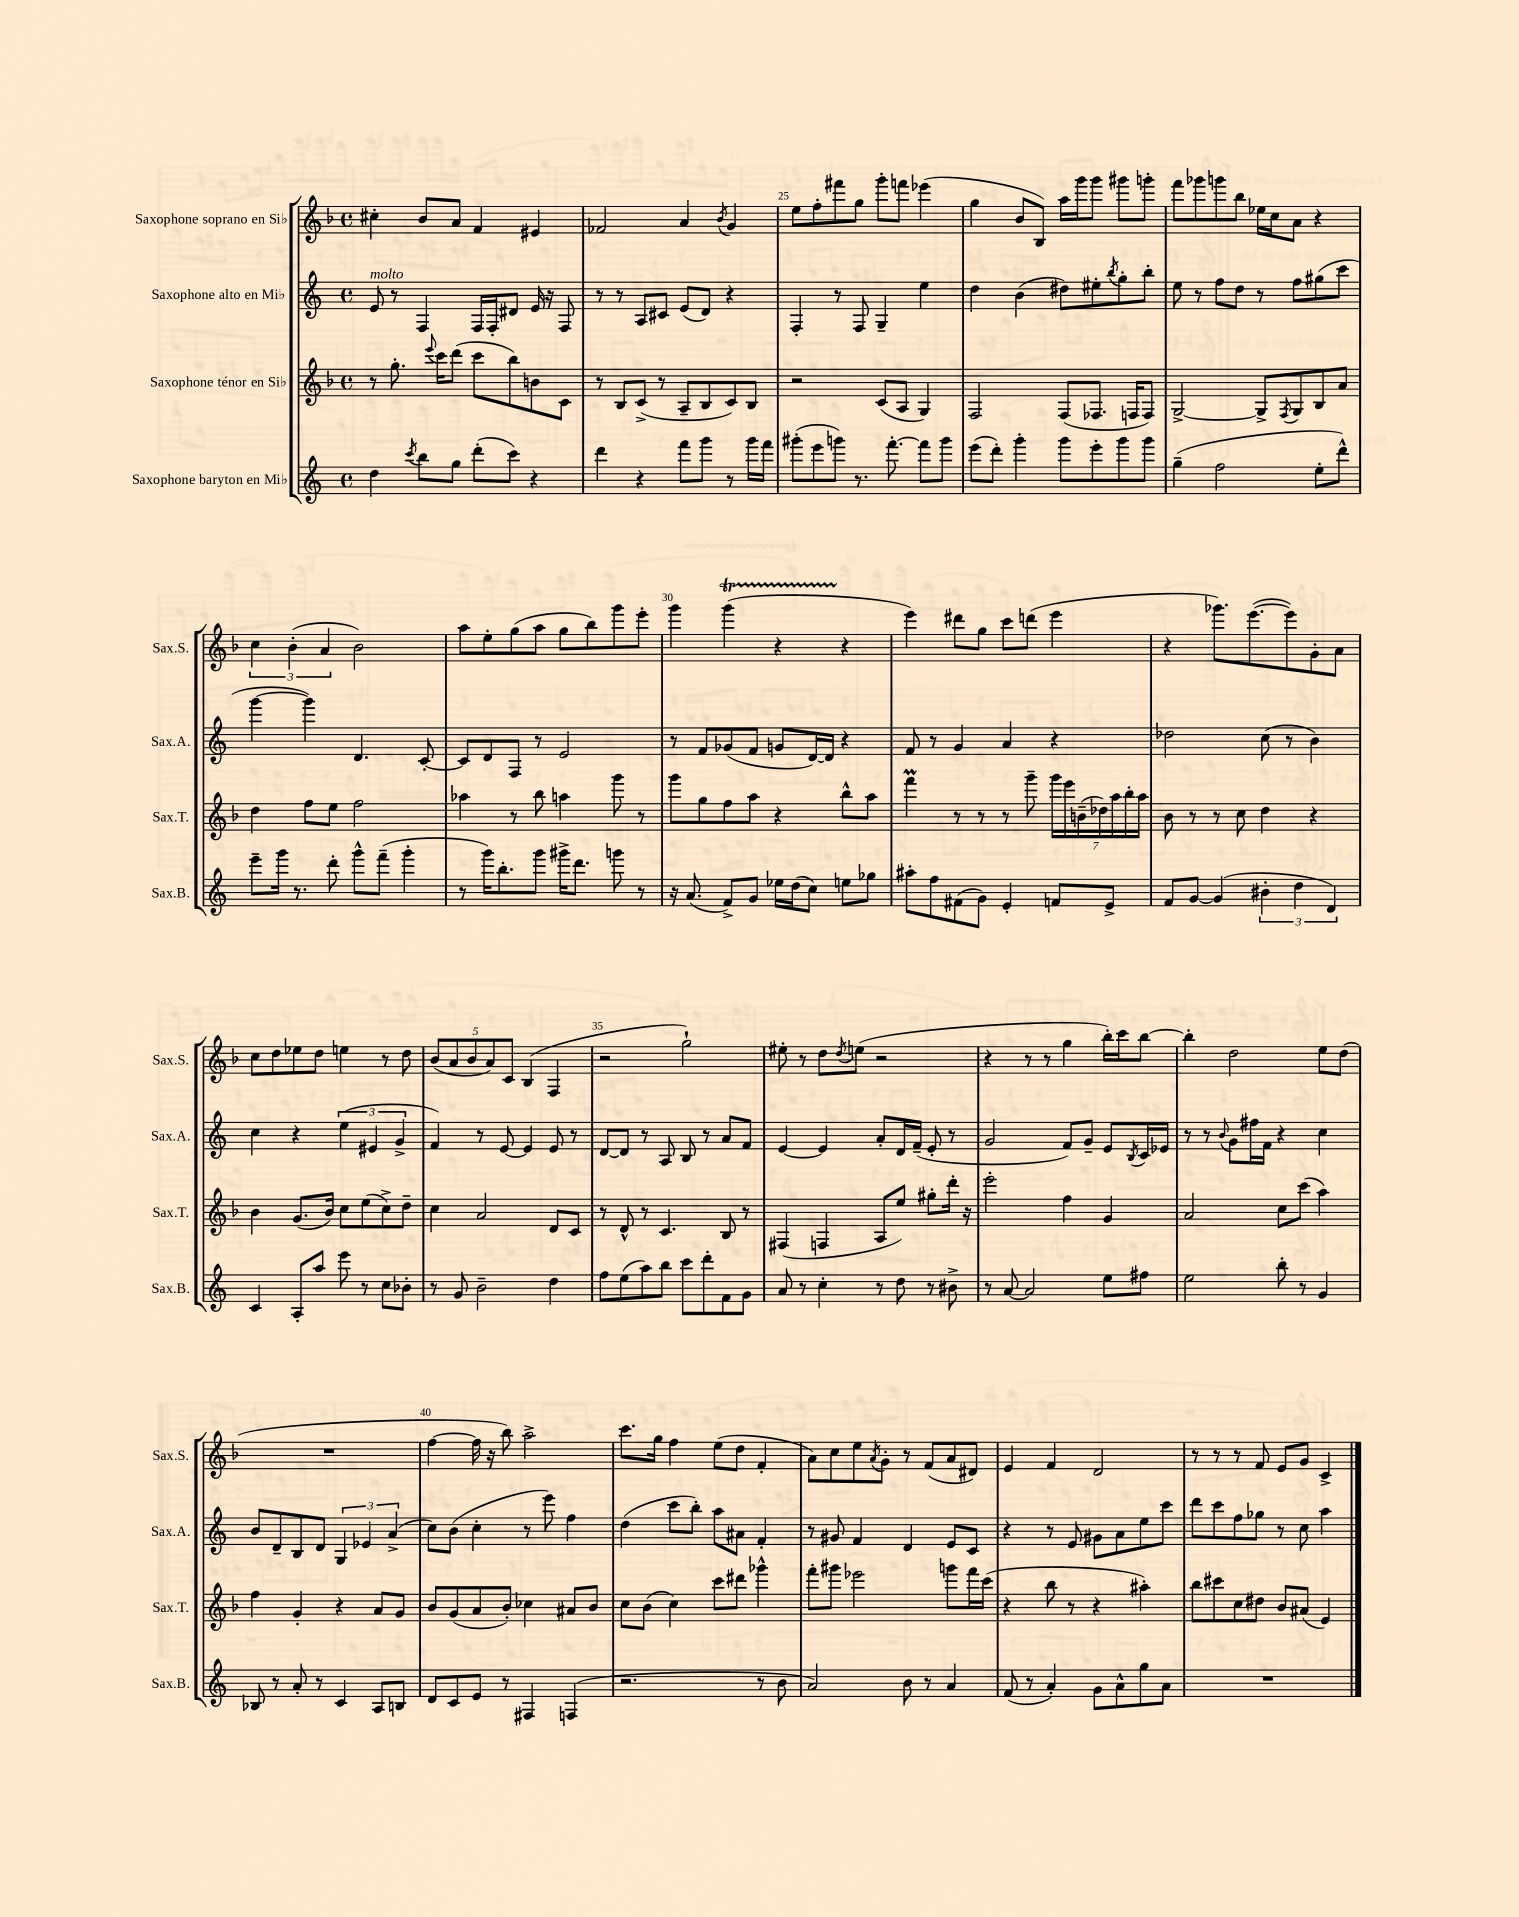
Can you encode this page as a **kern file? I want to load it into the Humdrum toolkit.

**kern	**kern	**kern	**kern
*part4	*part3	*part2	*part1
*staff4	*staff3	*staff2	*staff1
*I"Saxophone baryton en Mi♭	*I"Saxophone ténor en Si♭	*I"Saxophone alto en Mi♭	*I"Saxophone soprano en Si♭
*I'Sax.B.	*I'Sax.T.	*I'Sax.A.	*I'Sax.S.
*clefG2	*clefG2	*clefG2	*clefG2
*k[]	*k[b-]	*k[]	*k[b-]
*M4/4	*M4/4	*M4/4	*M4/4
*met(c)	*met(c)	*met(c)	*met(c)
=23	=23	=23	=23
!	!	!LO:TX:a:i:t=molto	!
4dd\	8r	8e/	4cc#X'\
.	8.gg'\	8r	.
8qccc/	.	.	.
8bb\L	.	4F/	8b-/L
.	8qqeee/	.	.
.	16ccc\KL	.	.
8gg\J	(8ddd\J	.	8a/J
(8ddd'\L	8ccc\L	16F/LL	4f/
.	.	16F'/J	.
8ccc\J)	8bb-\)	8d#X/J	.
4r	8bn\	16e/	4e#X/
.	.	16r	.
.	8c\J	8F/	.
=24	=24	=24	=24
4ddd\	8r	8r	2f-X/
.	8B-/L	8r	.
4r	(8c^/J	8A/L	.
.	8r	8c#X/J	.
8fff\L	8A~/L	(8e/L	4a/
8ggg\J	8B-/	8d/J)	.
.	.	.	8qb-/
8r	8c/)	4r	4g/
16ggg\LL	8B-/J	.	.
16fff\JJ	.	.	.
=25	=25	=25	=25
(8ggg#X'\L	2r	4F'/	8ee\L
8eee\	.	.	8ff'\
8gggn\J)	.	8r	8fff#X\
8.r	.	8F/	8gg\J
.	(8c/L	4G~/	8ggg'\L
[8.fff'\	.	.	.
.	8A/J	.	8fffn\J
8fff\L]	4G/)	4ee\	(4eee-X\
8ggg\J	.	.	.
=26	=26	=26	=26
(8eee\L	2F/	4dd\	4gg\
8ddd'\J)	.	.	.
4ggg'\	.	(4b\	8b-/L
.	.	.	8B-/J)
8ggg\L	(8F/L	8dd#X\L)	16aa\LL
.	.	.	16ggg\J
8eee'\	8.F-X/J	8ee#X'\	8ggg\J
.	.	8qbb/	.
8ggg\	.	8gg'\	8ggg#X\L
.	16Fn/KL	.	.
8ggg\J	8F/J)	8bb'\J	8gggn'\J
=27	=27	=27	=27
(4gg~\	[2G^/	8ee\	8fff\L
.	.	8r	8ggg-X\
2ff\	.	8ff\L	8gggn\
.	.	8dd\J	8bb-\J
.	8G^/L]	8r	16ee-X\LL
.	.	.	16cc\J
.	8qF/	.	.
.	8G/	8ff\L	8a\J
8ee'\L	8B-/	(8gg#X\	4r
8ddd^^\J)	8a/J	8ccc\J	.
!!LO:LB:g=z
=28	=28	=28	=28
8eee~\L	4dd\	[4ggg\	6cc\
16ggg\Jk	.	.	.
.	.	.	(6b-'\
8.r	.	.	.
.	8ff\L	4ggg\])	.
.	.	.	6a/
8ddd'\	8ee\J	.	.
8ggg^^\L	2ff\	4.d/	2b-\)
(8fff~\J	.	.	.
4ggg'\	.	.	.
.	.	[8c'/	.
=29	=29	=29	=29
8r	4aa-X\	8c/L]	8aa\L
16ggg\KL)	.	8d/	8ee'\
8.bb'\	.	.	.
.	8r	8F/J	(8gg\
8ggg\J	8bb-\	8r	8aa\J
16ggg#X^\KL	4aan\	2e/	8gg\L
8.ddd\J	.	.	.
.	.	.	8bb-\)
8gggn\	8ggg\	.	8ggg\
8r	8r	.	8eee'\J
=30	=30	=30	=30
16r	8ggg\L	8r	4ggg\
(8.a/	.	.	.
.	8gg\	8f/L	.
8f^/L)	8ff\	(8g-X/	(4gggT\
8g/J	8aa\J	8f/J	.
16ee-X\LL	4r	8gn/L	4r
(16dd\J	.	.	.
8cc\J)	.	[16d/L)	.
.	.	16d/JJ]	.
8een\L	8bb-^^\L	4r	4r
8gg-X\J	8aa\J	.	.
=31	=31	=31	=31
8aa#X'\L	4fffM\	8f/	4eee\)
8ff\	.	8r	.
(8f#X\	8r	4g/	8ddd#X\L
8g\J)	8r	.	8gg\J
4e'/	8r	4a/	8ccc\L
.	8ggg~\	.	(8dddn\J
8fn/L	28ggg\LL	4r	4eee\
.	28eee\	.	.
.	(28bn~\	.	.
.	28dd-X\)	.	.
8e^/J	.	.	.
.	28aa\	.	.
.	28bb-'\	.	.
.	28aa\JJ	.	.
=32	=32	=32	=32
8f/L	8b-\	2dd-X\	4r
[8g/J	8r	.	.
(4g/]	8r	.	8.ggg-X\L)
.	8cc\	.	.
.	.	.	([8.eee\
6b#X'\	4dd\	(8cc\	.
.	.	8r	8eee\])
6dd\	.	.	.
.	4r	4b\)	8g'\
6d/)	.	.	.
.	.	.	8a\J
!!LO:LB:g=z
=33	=33	=33	=33
4c/	4b-\	4cc\	8cc\L
.	.	.	8dd\
8A'/L	(8.g/L	4r	8ee-X\
8aa/J	.	.	8dd\J
.	16b-/Jk)	.	.
8eee\	8cc\L	(6ee\	4een\
8r	(8ee\	.	.
.	.	6e#X/	.
8cc\L	8cc^\)	.	8r
.	.	6g^/	.
8b-X'\J	8dd~\J	.	8dd\
=34	=34	=34	=34
8r	4cc\	4f/)	(10b-/L
.	.	.	10a/
8g/	.	.	.
.	.	.	10b-/
2b~\	2a/	8r	.
.	.	.	10a/)
.	.	[8e/	.
.	.	.	10c/J
.	.	4e/]	(4B-/
4dd\	8d/L	8e/	4F/
.	8c/J	8r	.
=35	=35	=35	=35
8ff\L	8r	[8d/L	2r
(8ee\	8d^^/	8d/J]	.
8aa\)	8r	8r	.
8bb\J	4.c/	8A/	.
8ccc\L	.	8B/	2gg`\)
8ddd'\	.	8r	.
8f\	8B-/	8a/L	.
8g\J	8r	8f/J	.
=36	=36	=36	=36
8a/	(4F#X/	[4e/	8ee#X'\
8r	.	.	8r
4cc'\	4Fn/	4e/]	8dd\L
.	.	.	8qdd/
.	.	.	(8een\J
8r	8A/L	8a'/L	2r
8dd\	8ee/J)	16d/L	.
.	.	(16f~/JJ	.
8r	8gg#X'\L	8e'/	.
8b#X^\	16ddd'\Jk	8r	.
.	16r	.	.
=37	=37	=37	=37
8r	2eee'\	2g/	4r
[8a/	.	.	.
2a/]	.	.	8r
.	.	.	8r
.	4ff\	8f/L)	4gg\
.	.	8g~/J	.
8ee\L	4g/	8e/L	16bb-'\LL)
.	.	.	16ccc\J
.	.	8qB/	.
8ff#X\J	.	16c/L	[8bb-\J
.	.	16e-X/JJ	.
=38	=38	=38	=38
2ee\	2a/	8r	4bb-'\]
.	.	8r	.
.	.	8qqb/	.
.	.	8g\L	2dd\
.	.	16ff#X\L	.
.	.	16f\JJ	.
8bb'\	8cc\L	4r	.
8r	(8ccc\J	.	.
4g/	4aa\)	4cc\	8ee\L
.	.	.	(8dd\J
!!LO:LB:g=z
=39	=39	=39	=39
8B-X/	4ff\	8b/L	1r
8r	.	8d~/	.
8a'/	4g'/	8B/	.
8r	.	8d/J	.
4c/	4r	6G/	.
.	.	6e-X/	.
8A/L	8a/L	.	.
.	.	(6a^/	.
8Bn/J	8g/J	.	.
=40	=40	=40	=40
8d/L	8b-/L	8cc\L)	[4ff\
8c/	(8g/	(8b\J	.
8e/J	8a/	4cc'\	16ff\]
.	.	.	16r
8r	8b-'/J)	.	8bb-\)
4F#X/	4cc-X\	8r	2aa^\
.	.	8eee\)	.
(4Fn/	8a#X/L	4ff\	.
.	8b-/J	.	.
=41	=41	=41	=41
2.r	8cc\L	(4dd\	8.ccc\L
.	(8b-\J	.	.
.	.	.	16gg\Jk
.	4cc\)	8ccc\L	4ff\
.	.	8bb'\J)	.
.	8ccc\L	8aa\L	(8ee\L
.	8ddd#X\J	8a#X\J	8dd\J
8r	4ggg-X^^\	4f'/	4f'/
8b\	.	.	.
=42	=42	=42	=42
2a/)	8fff'\L	8r	8a\L)
.	8ggg#X\J	8g#X/	8cc\
.	2eee-X\	4f/	8ee\
.	.	.	8qa/
.	.	.	8g'\J
8b\	.	4d/	8r
8r	.	.	(8f/L
4a/	8gggn\L	8e/L	8a/
.	16fff\L	8c/J	8d#X/J)
.	(16ccc\JJ	.	.
=43	=43	=43	=43
(8f/	4r	4r	4e/
8r	.	.	.
4a'/)	8bb-\	8r	4f/
.	8r	8e/	.
8g\L	4r	8g#X\L	2d/
8a^^\	.	8a\	.
8gg\	4aa#X'\)	8ee\	.
8a\J	.	8ccc\J	.
=44	=44	=44	=44
1r	8bb-\L	8ddd\L	8r
.	8ccc#X\	8ccc\	8r
.	8cc\	8ff\	8r
.	8dd#X\J	8gg-X\J	8f/
.	8b-/L	8r	8e/L
.	(8a#X/J	8cc\	8g/J
.	4e/)	4aa\	4c^/
==	==	==	==
*-	*-	*-	*-
